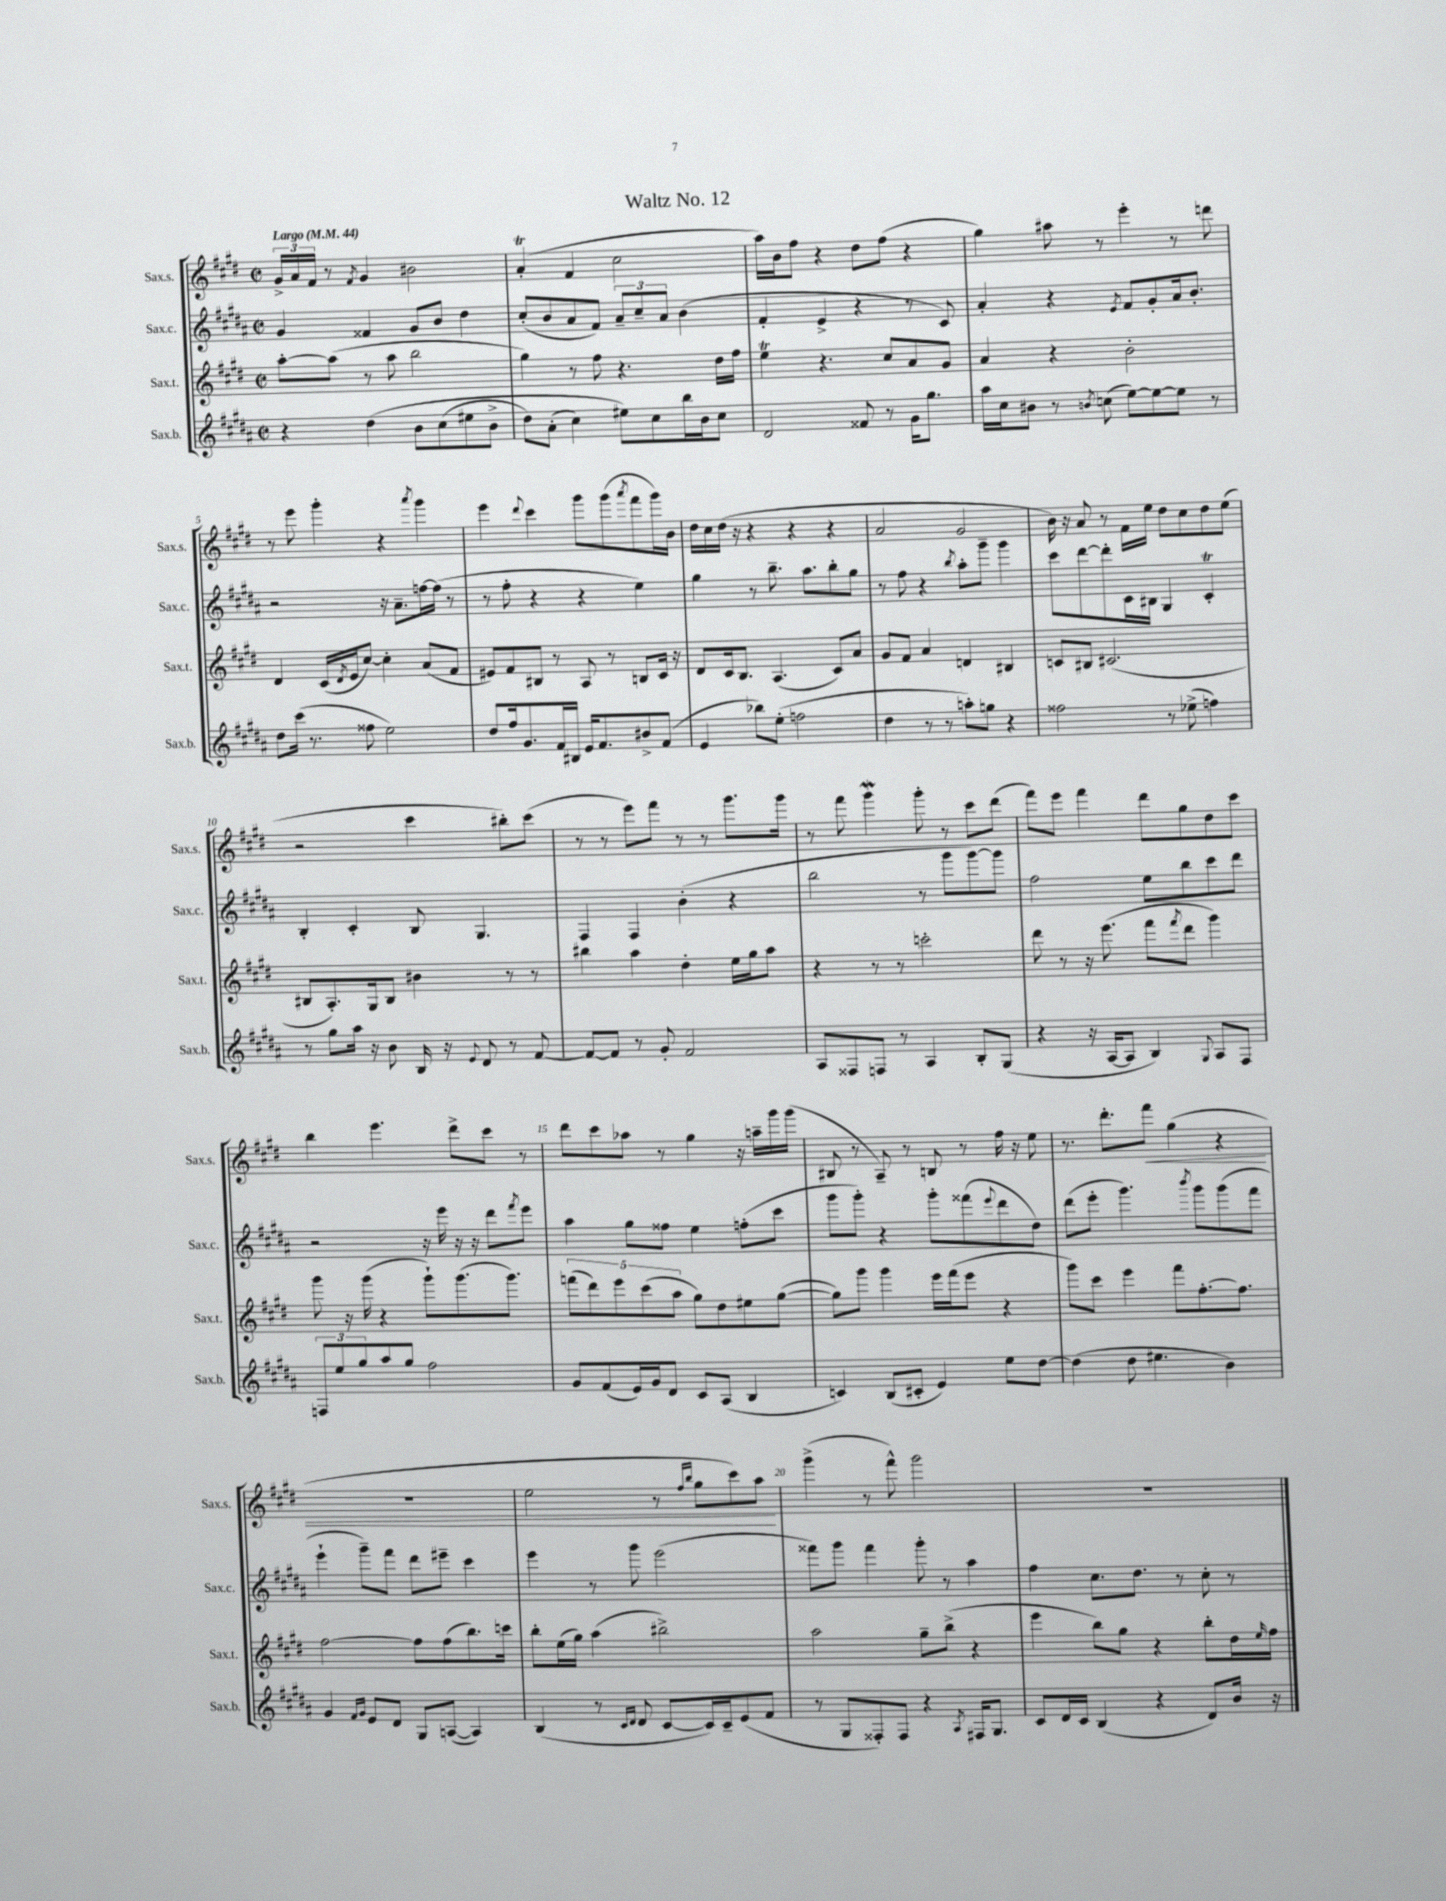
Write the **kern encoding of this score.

**kern	**kern	**kern	**kern
*staff4	*staff3	*staff2	*staff1
*clefG2	*clefG2	*clefG2	*clefG2
*k[f#c#g#d#a#]	*k[f#c#g#d#]	*k[f#c#g#d#a#]	*k[f#c#g#d#]
*M2/2	*M2/2	*M2/2	*M2/2
*met(c|)	*met(c|)	*met(c|)	*met(c|)
*MM44	*MM44	*MM44	*MM44
4r	[8aa'	4g#	24g#^
.	.	.	24a
.	.	.	24f#
.	(8aa]	.	8r
.	.	.	8qf#
&(4dd#	8r	4f##	4g#
.	8aa	.	.
8b	2bb	8g#	2b#
(8cc#	.	8b	.
8ee#	.	4dd#	.
8b^	.	.	.
=	=	=	=
8dd#)	4gg#)	(8cc#'	(4a'
(8a#'	.	8b	.
4cc#)	8r	8a#	4f#
.	8ff#	8f#)	.
8ee#&)	4.r	12a#~	2cc#
.	.	12cc#~	.
8cc#	.	.	.
.	.	12a#	.
16bb	.	(4b	.
16b	.	.	.
8cc#	16dd#	.	.
.	16ff#	.	.
=	=	=	=
2d#	4ee	4f#'	16aa)
.	.	.	16b
.	.	.	8ff#
.	4.r	4e^	4r
8f##	.	4r	8dd#
8r	8cc#	.	(8ff#
16g#	8a	8r	4r
8.gg#	.	.	.
.	8g#	8c#)	.
=	=	=	=
16aa#	4a	4a#'	4gg#)
16cc#	.	.	.
8b#	.	.	.
8r	4r	4r	8aa#
8qb	.	.	.
(8cc	.	.	8r
.	.	8qe	.
[8ee)	2b'	8f#	4eee'
8ee_	.	8g#'	.
8ee]	.	16a#	8r
.	.	8.b'	.
8r	.	.	8ddd
=	=	=	=
8dd#	4d#	2r	8r
(16ccc#	.	.	8eee
8.r	.	.	.
.	(16c#	.	4ggg#'
.	8qd#	.	.
.	16e	.	.
8ff##	[8cc#)	.	.
2ee)	4cc#']	16r	4r
.	.	8.a#~	.
.	.	.	8qaaa
.	(8a	[16ff	4ggg#
.	.	(16ff]	.
.	8f#	8r	.
=	=	=	=
8dd#	8e#)	8r	4eee
16ff#	8f#	8ff#'	.
8.g#	.	.	.
.	.	.	8qqddd#
.	8B#	4r	4ccc#
16f#	8r	.	.
16B#	.	.	.
16e	8A	4r	8ggg#
8.f#	.	.	.
.	8r	.	(8ggg#
.	.	.	8qaaa
8b#^	8B	4ee)	8fff#
(8f#	16c#	.	16ggg#)
.	16r	.	16b
=	=	=	=
4e	8d#	4gg#	16dd#
.	.	.	16cc#
.	16c#	.	(16dd#
.	8.B	.	16r
8bb-)	.	8r	4r
(8ee'	(4.A	8.bb~	.
2ff	.	.	4r
.	.	8.aa#	.
.	8c#)	8bb'	4r
.	8a	8gg#	.
=	=	=	=
4dd#	8g#	8r	2a
.	8f#	8ff#	.
8r	4a	4r	.
8r	.	.	.
.	.	8qbb	.
8aa')	4d	8aa#'	2g#
8gg	.	8ggg#~	.
4r	4B#	4ggg#	.
=	=	=	=
2ff##	8c	8ccc#	16b)
.	.	.	16r
.	8B#	[8ddd#	8a
.	(2.c#	8ddd#']	8r
.	.	16c#	16f#
.	.	16B#	16ee
8r	.	4G#	8dd#
(8ee-^	.	.	8cc#
4ff)	.	4c#'	8dd#
.	.	.	(8ee
=	=	=	=
8r	8B#	4B'	2r
8gg#	8.A')	.	.
16aa#	.	4c#'	.
16r	16G#	.	.
8b	8B#	.	.
16B	4b#	8B	4ccc#
16r	.	.	.
8qqe	.	.	.
8d#	.	4.G#	.
8r	8r	.	8bb#')
[8f#	8r	.	(8ccc#
=	=	=	=
8f#_	4bb#	4F#	8r
8f#]	.	.	8r
8r	4aa	4F#	8eee)
8g#'	.	.	8fff#
2f#	4dd#'	(4b'	8r
.	.	.	8r
.	16ee	4r	8.ggg#
.	16gg#	.	.
.	8aa	.	.
.	.	.	16ggg#
=	=	=	=
8A#	4r	2bb	8r
8F##	.	.	8fff#
8F	8r	.	4ggg#
8r	8r	.	.
4A#	2ccc'	8r	8ggg#'
.	.	8ggg#	8r
8B'	.	[8ggg#)	8ccc#
(8G#	.	8ggg#]	(8ddd#
=	=	=	=
4r	8ddd#	2ff#	8fff#)
.	8r	.	8eee
16r	16r	.	4fff#
[16A#	(8.eee	.	.
8A#]	.	.	.
4B)	8fff#	8ee	8ddd#
.	8qfff#	.	.
.	8ddd#	8bb	8gg#
8qqG#	.	.	.
8A#	4ggg#)	8ccc#	8dd#
8F#	.	8ddd#	8ccc#
=	=	=	=
12F	8ggg#	2r	4bb
12ee	.	.	.
.	16r	.	.
12gg#	.	.	.
.	(16ggg#	.	.
8aa#	4r	.	4.eee
8gg#	.	.	.
2ff#	8ggg#`)	16r	.
.	.	16eee	.
.	(8.ggg#	16r	8ddd#^
.	.	16r	.
.	.	8ddd#	8ccc#
.	8.ggg#)	.	.
.	.	8qfff#	.
.	.	8eee	8r
=	=	=	=
8g#	(10fff	4aa#	8ddd#
.	10ddd#)	.	.
(8f#	.	.	8ccc#
.	10eee	.	.
16e)	.	8gg#	8aa-
.	(10ccc#	.	.
16g#	.	.	.
8d#	.	8ff##	8r
.	10aa	.	.
8c#	8gg#)	4ee	4gg#
(8A#	8dd#	.	.
4B	8ee#	(8ff'	16r
.	.	.	16aa~
.	([8gg#	8ccc#	16ggg#
.	.	.	(16ggg#
=	=	=	=
4c)	8gg#])	8ggg#	8B#
.	8ggg#	8ggg#')	8r
(8B	4ggg#	4r	8A~)
8c#'	.	.	8r
4e)	16eee	8ggg#'	8B
.	(16fff#	.	.
.	8eee	(8fff##	8r
.	.	8qqeee	.
8ee	4r	8ddd#	16ff#
.	.	.	16r
[8dd#	.	8dd#)	8ee
=	=	=	=
(4dd#]	8ggg#)	(8ddd#	8.r
.	8ccc#	8eee'	.
.	.	.	8.ddd#'
8dd#	4eee	4.ggg#)	.
4.ee#	.	.	8fff#
.	8fff#	.	(4gg#
.	.	8qbbb	.
.	[8.ff#'	8ggg#	.
4b)	.	(8ggg#	4r
.	8.ff#]	.	.
.	.	8fff#	.
=	=	=	=
4g#	[2ff#	4eee`	1r
16qqf#	.	.	.
16qqg#	.	.	.
8e	.	8ggg#~)	.
8d#	.	8fff#	.
8G#	8ff#]	8ddd#	.
([8A	(8ff#	8eee#~	.
4A])	8.bb)	4ccc#	.
.	16ccc	.	.
=	=	=	=
(4B	8bb'	4eee	2ee
.	(16ee	.	.
.	16gg#)	.	.
8r	(4aa	8r	.
16qqc#	.	.	.
16qqd#	.	.	.
8d#	.	8ggg#	.
[8c#	2bb#^)	(2eee	8r
.	.	.	16qqff#
.	.	.	16qqbb
16c#])	.	.	8gg#
16c#~	.	.	.
(8e	.	.	8ccc#)
8f#	.	.	8aa
=	=	=	=
8r	2aa	8fff##)	(4ggg#^
8G#	.	8ggg#	.
8F##')	.	4fff##	8r
8F##	.	.	8fff#^^)
4r	8gg#~	8ggg#'	2ggg#
.	(8bb^	8r	.
8qA#	.	.	.
16F#	4r	4aa#	.
8.G#	.	.	.
=	=	=	=
8c#	4eee	4ff#	1r
16d#	.	.	.
16c#	.	.	.
(4B	8bb)	8.cc#	.
.	8gg#	.	.
.	.	8.dd#	.
4r	4r	.	.
.	.	8r	.
8d#)	8bb'	8cc#'	.
16b	16dd#	8r	.
.	16qqee	.	.
16r	16ff#	.	.
==	==	==	==
*-	*-	*-	*-
